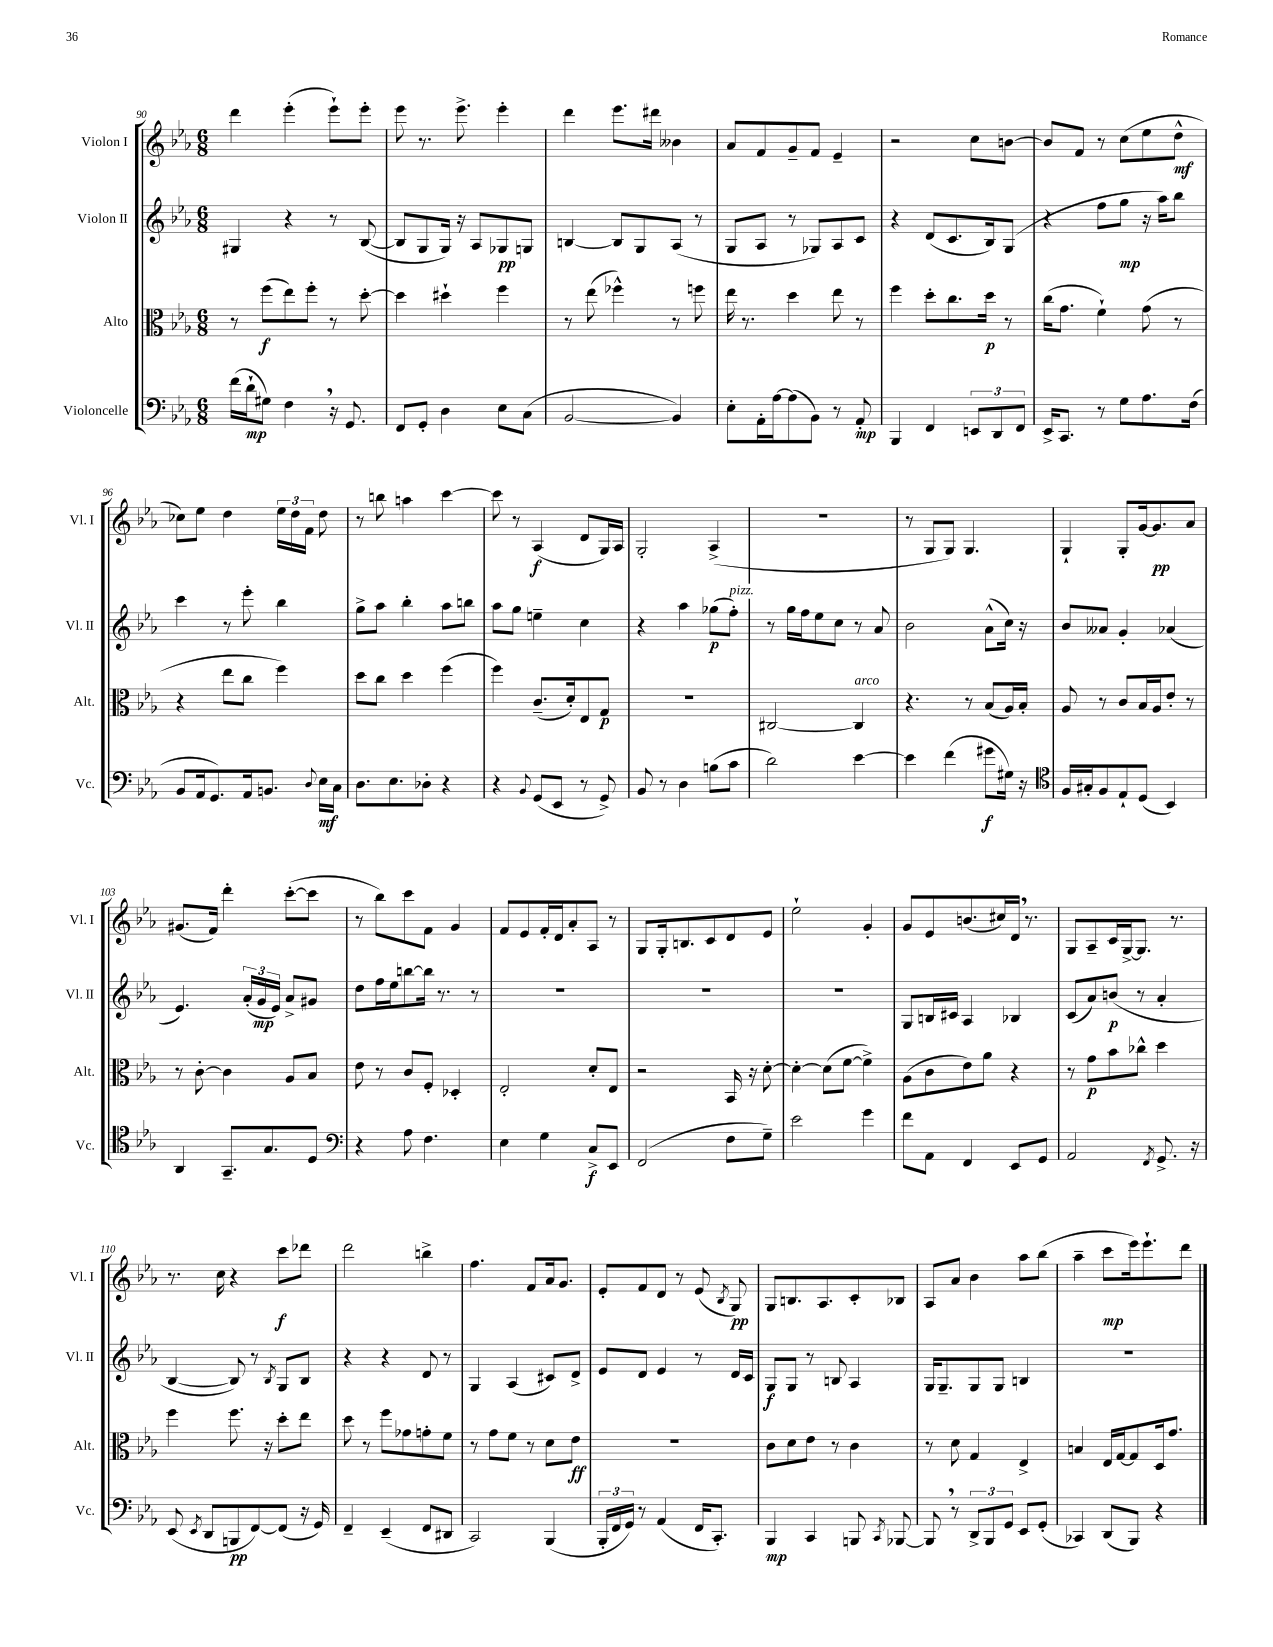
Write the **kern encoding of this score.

**kern	**kern	**kern	**kern
*staff4	*staff3	*staff2	*staff1
*clefF4	*clefC3	*clefG2	*clefG2
*k[b-e-a-]	*k[b-e-a-]	*k[b-e-a-]	*k[b-e-a-]
*M6/8	*M6/8	*M6/8	*M6/8
(16f	8r	4G#	4ddd
16d`	.	.	.
8G#)	(8ff	.	.
4F	8ee-)	4r	(4eee-'
.	8ff'	.	.
16r	8r	8r	8eee-`)
8.GG	.	.	.
.	[8dd'	([8B-	8eee-'
=	=	=	=
8FF	4dd]	8B-]	8eee-
8GG'	.	8G	8.r
4D	4dd#`	16G)	.
.	.	16r	8.eee-^
.	.	8A-	.
8E-	4ff	8G-	4eee-'
(8C	.	8G	.
=	=	=	=
[2BB-	8r	[4B	4ddd
.	(8ee-	.	.
.	4ff-^^)	8B]	8.eee-
.	.	8G	.
.	.	.	16ddd#
4BB-])	8r	(8A-	4b--
.	8ff	8r	.
=	=	=	=
8E-'	16ee-	8G	8a-
.	8.r	.	.
16AA-'	.	8A-	8f
[16A-	.	.	.
(8A-]	4dd	8r	8g~
8BB-)	.	8G-)	8f
8r	8ee-	8A-	4e-~
8AA-'	8r	8c	.
=	=	=	=
4BBB-	4ff	4r	2r
4FF	8dd'	(8d	.
.	8.cc	8.c	.
12EE	.	.	8cc
.	16dd	16B-)	.
12DD	.	.	.
.	8r	(8G	[8b
12FF	.	.	.
=	=	=	=
16EE-^	(16cc	4r	8b]
8.CC	8.g	.	.
.	.	.	8f
8r	4f`)	8ff	8r
8G	.	8gg	(8cc
8.A-	(8g	16r	8ee-
.	.	16aa-)	.
.	8r	8bb-	8dd^^
(16F	.	.	.
=	=	=	=
8BB-	4r	4ccc	8cc-)
16AA-	.	.	8ee-
8.GG)	.	.	.
.	8ee-	8r	4dd
16AA-	8cc	8eee-'	.
8.BB	.	.	.
.	4ff)	4bb-	24ee-
.	.	.	24dd
.	.	.	24f
8qqD	.	.	.
16E-	.	.	8dd
16C	.	.	.
=	=	=	=
8.D	8dd	8gg^	8r
.	8cc	8aa-	8bb
8.E-	.	.	.
.	4dd	4bb-'	4aa
8D-'	.	.	.
4r	(4ff	8aa-	[4ccc
.	.	8bb	.
=	=	=	=
4r	4ff)	8aa-	8ccc]
.	.	8gg	8r
8qqBB-	.	.	.
(8GG	(8.c~	4ee~	(4A-
8EE-	.	.	.
.	16d')	.	.
8r	8E-	4cc	8d
8GG^)	8G	.	16G)
.	.	.	16A-
=	=	=	=
8BB-	2.r	4r	2G'
8r	.	.	.
4D	.	4aa-	.
(8B	.	(8gg-	(4A-^
8c	.	8ff')	.
=	=	=	=
2d)	[2C#	8r	2.r
.	.	16gg	.
.	.	16ff	.
.	.	8ee-	.
.	.	8cc	.
[4e-	4C#]	8r	.
.	.	8a-	.
=	=	=	=
4e-]	4.r	2b-	8r
.	.	.	8G
(4f	.	.	8G)
.	8r	.	4.G
8g#	(8B-	(8a-^^	.
16G#)	16A-)	16cc)	.
16r	16B-'	16r	.
=	=	=	=
*clefC4	*	*	*
16F	8A-	8b-	4G`
16G#'	.	.	.
8F	8r	8a--	.
8E-`	8c	4g'	8G'
(8D	16B-	.	[16g
.	16A-	.	8.g]
4BB-)	8e-'	(4a-	.
.	8r	.	8a-
=	=	=	=
4AA-	8r	4.e-)	(8.g#
.	[8c'	.	.
.	.	.	16f)
8.GG~	4c]	.	4ddd'
.	.	(24a-'	.
.	.	24g	.
8.G	.	.	.
.	.	24e-)	.
.	8A-	8a-^	([8ccc'
8D	8B-	8g#	8ccc]
=	=	=	=
*clefF4	*	*	*
4r	8e-	8dd	8r
.	8r	16ff	8bb-)
.	.	16ee-	.
8A-	8c	[8bb	8ccc
4.F	8F'	16bb]	8f
.	.	8.r	.
.	4D-'	.	4g
.	.	8r	.
=	=	=	=
4E-	2E-'	2.r	8f
.	.	.	8e-
4G	.	.	16f'
.	.	.	16d
.	.	.	8a-'
8C^	8d'	.	8A-
8EE-	8E-	.	8r
=	=	=	=
(2FF	2r	2.r	8G
.	.	.	16G'
.	.	.	8.B
.	.	.	8c
8F	16BB-	.	8d
.	16r	.	.
8G~)	[8d'	.	8e-
=	=	=	=
2e-	4d'_	2.r	2ee-`
.	(8d]	.	.
.	[8f	.	.
4g	4f^])	.	4g'
=	=	=	=
8f	(8A-	8G	8g
8AA-	8c	16B	8e-
.	.	16c#	.
4FF	8e-)	4A-	(8.b
.	8a-	.	.
.	.	.	16cc#)
8EE-	4r	4B-	16d
.	.	.	8.r
8GG	.	.	.
=	=	=	=
2AA-	8r	(8c	8G
.	8g	8a-)	8A-~
.	8b-	(8b	16c
.	.	.	[16G^
.	8cc-^^	8r	8.G]
8qFF	.	.	.
8.GG^	4dd	4a-'	.
.	.	.	8.r
16r	.	.	.
=	=	=	=
(8EE-	4ff	[4B-	8.r
8qEE-	.	.	.
8DD	.	.	.
.	.	.	16cc
8BBB	8.ff	8B-])	4r
[8FF)	.	8r	.
.	16r	.	.
.	.	8qB-	.
(8FF]	8dd'	8G	8ccc
16r	8ee-	8B-	8ddd-
16GG)	.	.	.
=	=	=	=
4FF~	8dd	4r	2ddd
.	8r	.	.
(4EE-~	8ff	4r	.
.	8g-	.	.
8FF	8g'	8d	4bb^
8DD#	8f	8r	.
=	=	=	=
2CC)	8r	4G	4.ff
.	8g	.	.
.	8f	(4A-	.
.	8r	.	8f
(4BBB-	8d	8c#)	16a-
.	.	.	8.g
.	8e-	8d^	.
=	=	=	=
24BBB-'	2.r	8e-	8e-'
24FF	.	.	.
24GG)	.	.	.
8r	.	8d	8f
(4AA-	.	4e-	8d
.	.	.	8r
16FF	.	8r	(8e-
8.CC')	.	.	.
.	.	.	8qB-
.	.	16d	8G)
.	.	16c	.
=	=	=	=
4BBB-	8c	8G	8G
.	8d	8G	8.B
4CC	8e-	8r	.
.	.	.	8.A-
.	8r	8B	.
8BBB	4c	4A-	8c'
8qCC	.	.	.
[8BBB-	.	.	8B-
=	=	=	=
8BBB-]	8r	16G	8A-
.	.	8.G~	.
8r	8d	.	8a-
12DD^	4G	8G	4b-
12BBB-	.	.	.
.	.	8G	.
12GG	.	.	.
8EE-	4E-^	4B	8aa-
(8GG'	.	.	(8bb-
=	=	=	=
4CC-)	4B	2.r	4aa-~
(8DD	16E-	.	8ccc
.	[16G	.	.
8BBB-)	8G]	.	16eee-)
.	.	.	8.eee-`
4r	16D	.	.
.	8.g	.	.
.	.	.	8ddd
==	==	==	==
*-	*-	*-	*-
